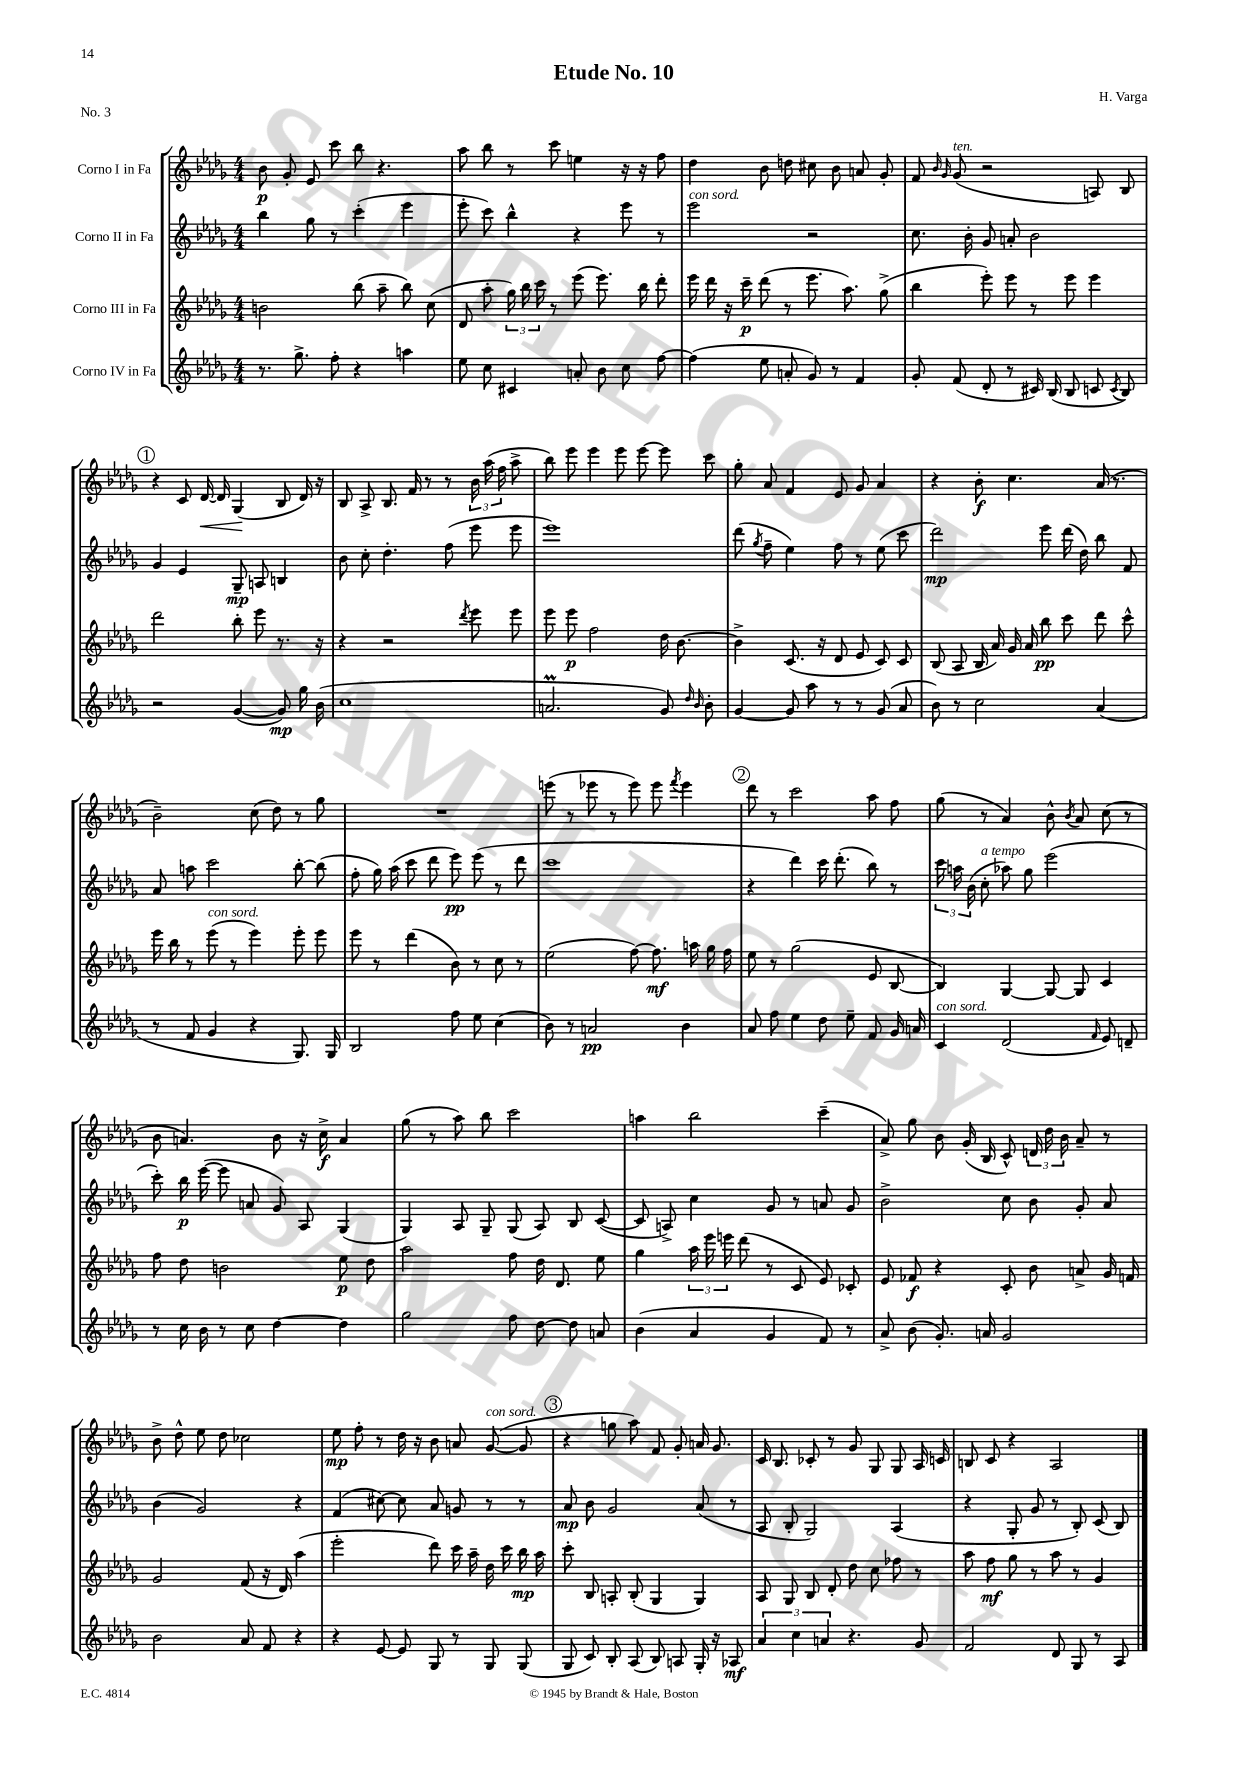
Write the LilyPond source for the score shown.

\header { title = "Etude No. 10" composer = "H. Varga" piece = "No. 3" }
<<
\new StaffGroup <<
\new Staff = "s0" \with { instrumentName = "Corno I in Fa" } {
    \clef treble \key des \major \numericTimeSignature \time 4/4
    \autoBeamOff bes'8\p ges'8-. ees'8 c'''8 bes''8 r4. |
    aes''8 bes''8 r8 c'''8 e''4 r16 r16 f''8 |
    des''4 bes'8 d''8 cis''8 bes'8 a'8 ges'8-. |
    f'8 \grace { bes'16 ges'16 } ges'8^\markup { \italic "ten." }( r2 a8) bes8 |
    \mark \markup { \circle "1" } r4 c'8 des'16~\< des'16 ges4\!( bes8 des'16) r16 |
    bes8 aes8-> bes8. f'16 r8 r8 \tuplet 3/2 { bes'16 aes''16( f''16 } aes''8-> |
    bes''8) ees'''8 ees'''4 ees'''8 ees'''8~ ees'''8 c'''8 |
    ges''8-. aes'8 f'4 ees'8 ges'8 aes'4 |
    r4 bes'8-.\f c''4. aes'16( r8. |
    bes'2--) c''8( des''8) r8 ges''8 |
    R1 |
    e'''8( r8 ees'''8 r8 ees'''8) ees'''8 \acciaccatura { f'''8 } ees'''4 |
    \mark \markup { \circle "2" } des'''8 r8 c'''2 aes''8 f''8 |
    ges''8( r8 aes'4) bes'8-^ \acciaccatura { bes'8 } aes'8 c''8( r8 |
    bes'8 a'4.) bes'8 r16 c''16->\f a'4 |
    ges''8( r8 aes''8) bes''8 c'''2 |
    a''4 bes''2 c'''4--( |
    aes'8->) ges''8 bes'8 ges'16-.( bes16 c'8-^) \tuplet 3/2 { d'16 des''16 bes'16 } aes'8-- r8 |
    bes'8-> des''8-^ ees''8 des''8 ces''2 |
    ees''8\mp f''8-. r8 des''16 r16 bes'8 a'8 ges'8~^\markup { \italic "con sord." }( ges'8 |
    \mark \markup { \circle "3" } r4 g''8 aes''8) f'8 ges'8-. a'16 ges'8. |
    c'16 bes8. ces'8-. r8 ges'8 ges8 ges8 aes16 c'16 |
    b8 c'8 r4 aes2 \bar "|." |
}
\new Staff = "s1" \with { instrumentName = "Corno II in Fa" } {
    \clef treble \key des \major \numericTimeSignature \time 4/4
    \autoBeamOff bes''4 ges''8 r8 c'''4-.( ees'''4 |
    ees'''8-. c'''8) bes''4-^ r4 ees'''8 r8 |
    ees'''2^\markup { \italic "con sord." } r2 |
    c''8. bes'16-. ges'8 a'8-. bes'2 |
    \mark \markup { \circle "1" } ges'4 ees'4 ges8--\mp a8 b4 |
    bes'8 c''8-. des''4.-. f''8( ees'''8 ees'''8 |
    ees'''1) |
    des'''8( \acciaccatura { ges''8 } f''8-- ees''4) f''8 r8 ees''8( c'''8 |
    des'''2\mp) ees'''8 des'''16( des''16) bes''8 f'8 |
    aes'8 a''8 c'''2 bes''8~-. bes''8( |
    f''8-. ges''16) aes''16( c'''8 des'''8 ees'''8\pp) ees'''8( r8 des'''8 |
    c'''1 |
    \mark \markup { \circle "2" } r4 des'''4) c'''16 des'''8.-.( bes''8) r8 |
    \tuplet 3/2 { c'''16 a''16 bes'16( } c''8-.^\markup { \italic "a tempo" } aes''8) ges''8 ees'''2( |
    c'''8-.) bes''16\p ees'''16~( ees'''8 a'8 ges'8) aes8 ges4( |
    ges4) aes8 ges8-- ges8( aes8) bes8 c'8~( |
    c'8 a8->) c''4 ges'8 r8 a'8 ges'8 |
    bes'2-> c''8 bes'8 ges'8-. aes'8 |
    bes'4( ges'2) r4 |
    f'4( cis''8~) cis''8 aes'8 g'8 r8 r8 |
    \mark \markup { \circle "3" } aes'8\mp bes'8 ges'2 aes'8( r8 |
    aes8 bes8-. ges2) aes4( |
    r4 ges8-. ges'8 r8 bes8-.) c'8( bes8) \bar "|." |
}
\new Staff = "s2" \with { instrumentName = "Corno III in Fa" } {
    \clef treble \key des \major \numericTimeSignature \time 4/4
    \autoBeamOff b'2 bes''8( aes''8-- bes''8) c''8( |
    des'8 aes''8-. \tuplet 3/2 { ges''16) bes''16 c'''16 } r8 ees'''8( ees'''8.) bes''16 des'''8-. |
    ees'''16 des'''16 r16 c'''16--\p des'''8( r8 ees'''8. aes''8.) ges''8->( |
    bes''4 ees'''8-.) ees'''8 r8 ees'''8 ees'''4 |
    \mark \markup { \circle "1" } des'''2 bes''8-. ees'''8 r8. r16 |
    r4 r2 \acciaccatura { des'''8 } ees'''8 ees'''8 |
    ees'''8 ees'''8\p f''2 des''16 bes'8.~ |
    bes'4-> c'8.( r16 des'8 ees'8 c'8) c'8 |
    bes8( aes8 bes16 aes'16) ges'16 aes'16 bes''8\pp c'''8 des'''8 c'''8-^ |
    ees'''16 bes''16 r8 ees'''8^\markup { \italic "con sord." }( r8 ees'''4) ees'''8-. ees'''8 |
    ees'''8 r8 des'''4( bes'8) r8 c''8 r8 |
    ees''2( f''8~) f''8.\mf a''16 ges''16 f''16 |
    \mark \markup { \circle "2" } ees''8 r8 ges''2( ees'8 bes8~ |
    bes4) ges4~ ges8~ ges8 c'4 |
    f''8 des''8 b'2 ees''8\p des''8 |
    aes''2 f''8 des''16 des'8. ees''8 |
    ges''4 \tuplet 3/2 { aes''16 ees'''16 e'''16 } des'''8( r8 c'8 ees'8) ces'8-. |
    ees'8 fes'8\f r4 c'8-. bes'8 a'8-> ges'16 f'16 |
    ges'2 f'8( r16 des'16) aes''4( |
    ees'''2-. des'''8) c'''16 aes''16-- des''16 c'''16 bes''16\mp aes''16 |
    \mark \markup { \circle "3" } c'''8-. bes8 a8-. bes8-.( ges4 ges4) |
    aes8 ges8 bes8 des'8-. des''8 c''8 fes''8 r8 |
    aes''8 f''8\mf ges''8 r8 aes''8 r8 ges'4 \bar "|." |
}
\new Staff = "s3" \with { instrumentName = "Corno IV in Fa" } {
    \clef treble \key des \major \numericTimeSignature \time 4/4
    \autoBeamOff r8. ges''8.-> f''8-. r4 a''4 |
    ees''8 c''8 cis'4 a'8-. bes'8 c''8 f''8~ |
    f''4( ees''8 a'8-. ges'8) r8 f'4 |
    ges'8-. f'8( des'8-. r8 cis'16) bes16( bes8 c'8 \acciaccatura { c'8 } bes8) |
    \mark \markup { \circle "1" } r2 ges'4~( ges'8\mp) ges''16 bes'16( |
    c''1 |
    a'2.\prall ges'8) \grace { des''16 bes'16 } bes'8-. |
    ges'4~ ges'8 aes''8 r8 r8 ges'8( aes'8 |
    bes'8) r8 c''2 aes'4( |
    r8 f'8 ges'4 r4 ges8.) ges16 |
    bes2 f''8 ees''8 c''4( |
    bes'8) r8 a'2\pp bes'4 |
    \mark \markup { \circle "2" } aes'8 f''8 ees''4 des''8 ees''8-- f'8 ges'16 a'16 |
    c'4^\markup { \italic "con sord." } des'2( \grace { f'16 } ees'8) d'8-- |
    r8 c''16 bes'16 r8 c''8 des''4~ des''4 |
    ges''2 f''8 des''8~ des''8 a'8 |
    bes'4( aes'4 ges'4 f'8) r8 |
    aes'8-> bes'8( ges'8.-.) a'16 ges'2 |
    bes'2 aes'8 f'8 r4 |
    r4 ees'8~ ees'8 ges8 r8 ges8 ges8( |
    \mark \markup { \circle "3" } ges8 c'8) bes8-. aes8( bes8) a8 ges16-. r16 aes8\mf |
    \tuplet 3/2 { aes'4 c''4 a'4 } r4. ges'8 |
    f'2 des'8 ges8 r8 aes8 \bar "|." |
}
>>
>>
\layout { \context { \Score \remove "Bar_number_engraver" } }
